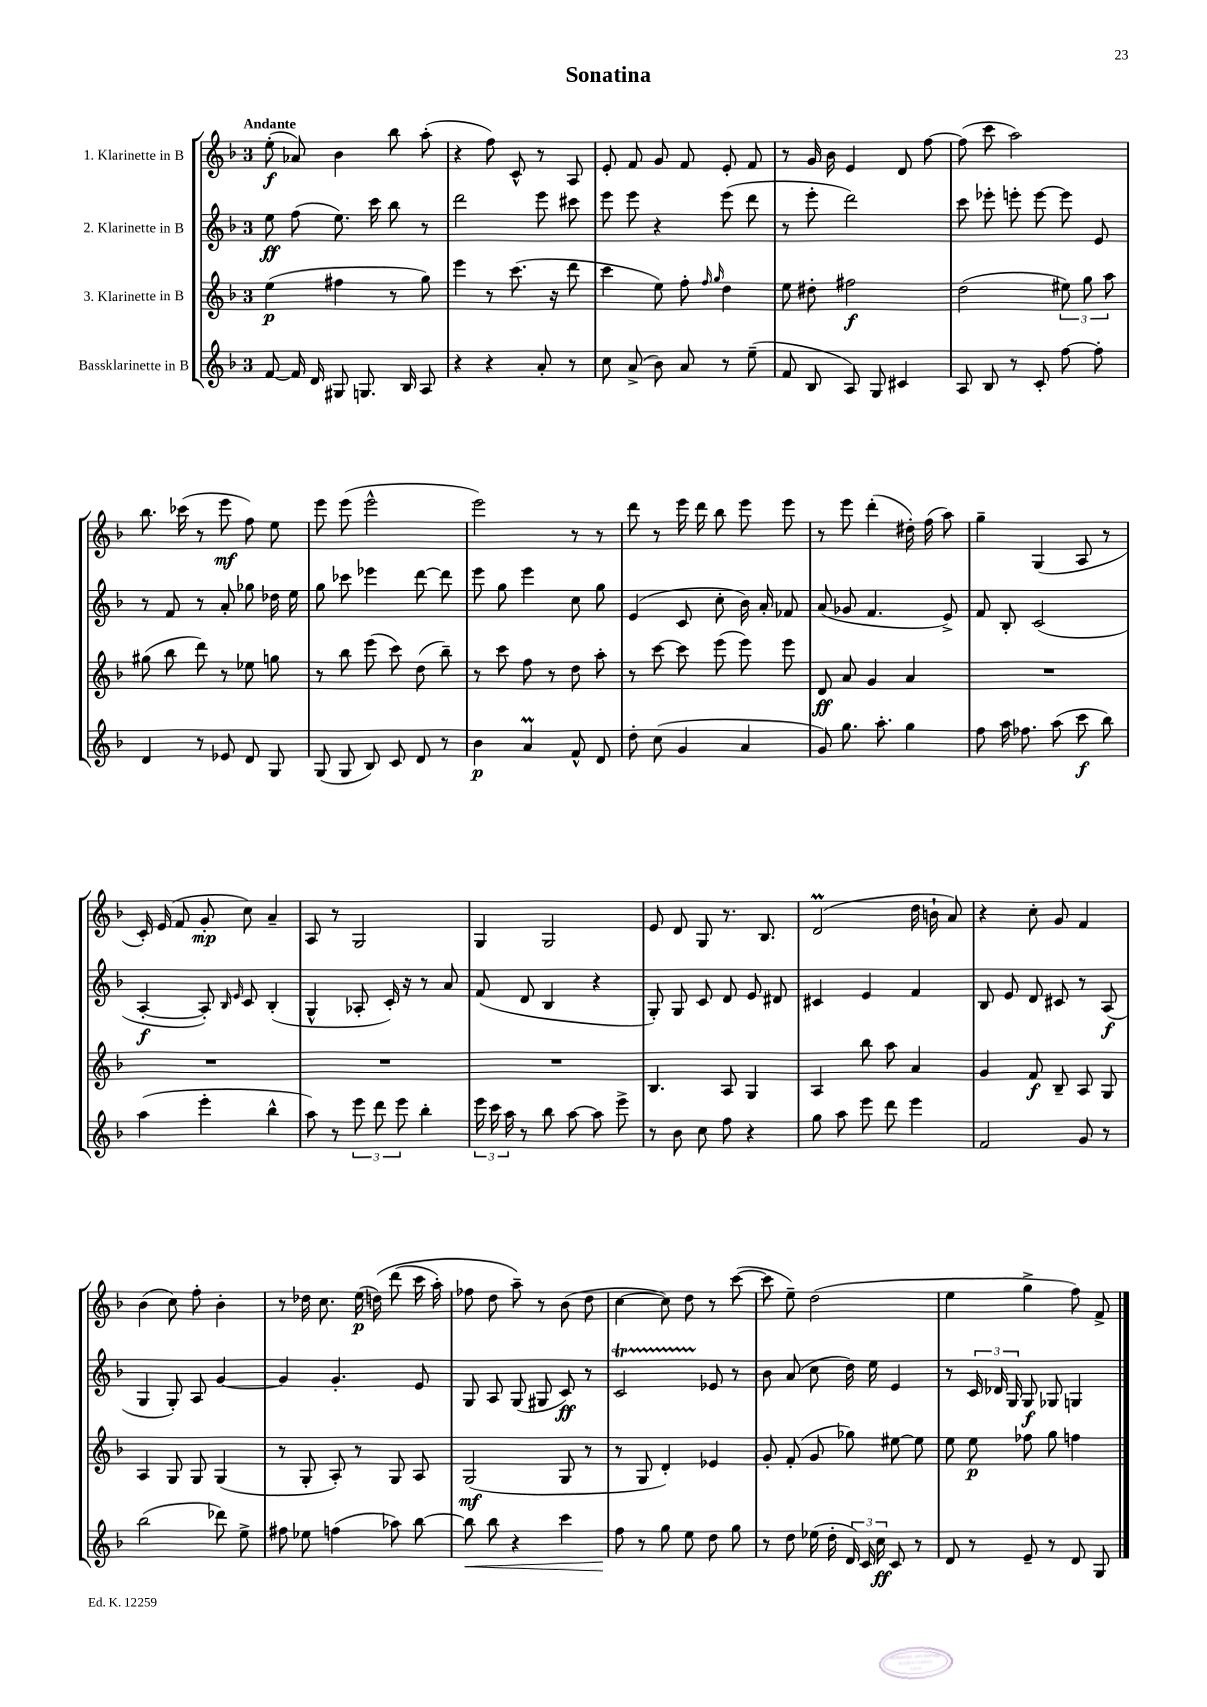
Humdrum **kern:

**kern	**kern	**kern	**kern
*staff4	*staff3	*staff2	*staff1
*clefG2	*clefG2	*clefG2	*clefG2
*k[b-]	*k[b-]	*k[b-]	*k[b-]
*M3/4	*M3/4	*M3/4	*M3/4
[8f	(4ee	8ee	(8ee'
16f]	.	(8ff	8a-)
16d	.	.	.
8G#	4ff#	8.ee)	4b-
8.G	.	.	.
.	.	16ccc	.
.	8r	8bb-	8bb-
16B-	.	.	.
8A	8gg)	8r	(8aa'
=	=	=	=
4r	4eee	2ddd	4r
4r	8r	.	8ff)
.	(8.ccc	.	8c^^
8a'	.	8eee	8r
.	16r	.	.
8r	8ddd	8ccc#	8A
=	=	=	=
8cc	4ccc	8eee	8e'
(8a^	.	8eee	8f
8b-)	8ee)	4r	8g
8a	8ff'	.	8f
.	16qqff	.	.
.	16qqgg	.	.
8r	4dd	(8eee	8e'
(8ee~	.	8ddd	8f
=	=	=	=
8f	8ee	8r	8r
8B-	8dd#'	8eee'	16g
.	.	.	16b-
8A)	2ff#	2ddd)	4e
8G	.	.	.
4c#	.	.	8d
.	.	.	[8ff
=	=	=	=
8A	(2dd	8ccc	(8ff]
8B-	.	8eee-'	8ccc
8r	.	8eee'	2aa)
8c'	.	[8eee	.
[8ff	12ee#)	8eee]	.
.	12gg	.	.
8ff']	.	8e	.
.	12aa	.	.
=	=	=	=
4d	(8gg#	8r	8.bb-
.	8bb-	8f	.
.	.	.	(16ccc-
8r	8ddd)	8r	8r
8e-	8r	8a'	8eee
8d	8ee-	8gg-	8ff)
8G	8gg	16dd-	8ee
.	.	16ee	.
=	=	=	=
(8G	8r	8gg	8eee
8G	8bb-	8ccc-	(8eee
8B-)	(8eee	4eee-	2eee^^
8c	8ccc)	.	.
8d	(8dd	[8ddd	.
8r	8bb-~)	8ddd]	.
=	=	=	=
4b-	8r	8eee	2eee)
.	8ccc	8gg	.
4a	8ff	4eee	.
.	8r	.	.
8f^^	8dd	8cc	8r
8d	8aa'	8gg	8r
=	=	=	=
8dd'	8r	(4e	8ddd
(8cc	[8ccc	.	8r
4g	8ccc]	8c	16eee
.	.	.	16ddd
.	(8eee	8cc'	8bb-
4a	8eee)	16b-)	8eee
.	.	16a'	.
.	8eee	8f-	8eee
=	=	=	=
8g)	8d	(8a	8r
8.gg	8a	8g-	8eee
.	4g	4.f	(4ddd'
8.aa'	.	.	.
4gg	4a	.	16dd#')
.	.	.	(16ff
.	.	8e^)	8aa)
=	=	=	=
8ff	2.r	8f	4gg~
16aa	.	8B-'	.
8.ff-	.	.	.
.	.	(2c	(4G
(8aa	.	.	.
8ccc	.	.	8A
8bb-)	.	.	8r
=	=	=	=
(4aa	2.r	[4A'	16c')
.	.	.	(16e
.	.	.	8f
4eee'	.	8A'])	8g'
.	.	16qqB-	.
.	.	16qqe	.
.	.	8c	8cc)
4bb-^^	.	(4B-'	4a~
=	=	=	=
8aa)	2.r	4G^^	8A
8r	.	.	8r
12eee	.	8A-'	2G
12ddd	.	.	.
.	.	16c')	.
12eee	.	.	.
.	.	16r	.
4bb-'	.	8r	.
.	.	8a	.
=	=	=	=
24eee	2.r	(8f	4G
24ccc	.	.	.
24aa	.	.	.
8r	.	8d	.
8bb-	.	4B-	2G
[8aa	.	.	.
8aa]	.	4r	.
8eee^	.	.	.
=	=	=	=
8r	4.B-	8G')	8e
8b-	.	8G	8d
8cc	.	8c	8G
8ff	8A	8d	8.r
4r	4G	8e	.
.	.	.	8.B-
.	.	8d#	.
=	=	=	=
8gg	4A	4c#	(2d
8aa	.	.	.
8eee	8bb-	4e	.
8ddd	8aa	.	.
4eee	4a	4f	16dd
.	.	.	16b`
.	.	.	8a)
=	=	=	=
2f	4g	8B-	4r
.	.	8e	.
.	8f	8d	8cc'
.	8B-~	8c#	8g
8g	8A	8r	4f
8r	8G	(8A	.
=	=	=	=
(2bb-	4A	4G	(4b-
.	8G	8G')	8cc)
.	8G	8A	8ff'
8ddd-)	(4G	[4g	4b-'
8ee^	.	.	.
=	=	=	=
8ff#	8r	4g]	8r
8ee-	8G'	.	16dd-
.	.	.	8.cc
(4ff	8A')	4.g'	.
.	8r	.	(16ee
.	.	.	&(16dd)
8aa-)	8G	.	(8ddd
[8bb-	8A	8e	16ccc
.	.	.	16aa')
=	=	=	=
8bb-]	(2G	8G	8ff-
8bb-	.	8A	8dd
4r	.	(8G	8aa~&)
.	.	8G#	8r
4ccc	8G	8c)	(8b-
.	8r	8r	8dd
=	=	=	=
8ff	8r	2c	[4cc
8r	8G	.	.
8gg	4d')	.	8cc])
8ee	.	.	8dd
8dd	4e-	8e-	8r
8gg	.	8r	([8ccc
=	=	=	=
8r	8g'	8b-	8ccc]
8dd	(8f'	(8a	8ee~)
(16ee-	8g	8cc	(2dd
16dd'	.	.	.
24d)	8gg-)	16dd)	.
24c	.	.	.
.	.	16ee	.
24cc	.	.	.
8c	[8ee#	4e	.
8r	8ee#]	.	.
=	=	=	=
8d	8ee	8r	4ee
8r	8ee	24c	.
.	.	24d-	.
.	.	24G	.
8e~	8ff-	8G	4gg^
8r	8gg	8G-	.
8d	4ff	4G	8ff)
8G	.	.	8f^
==	==	==	==
*-	*-	*-	*-
